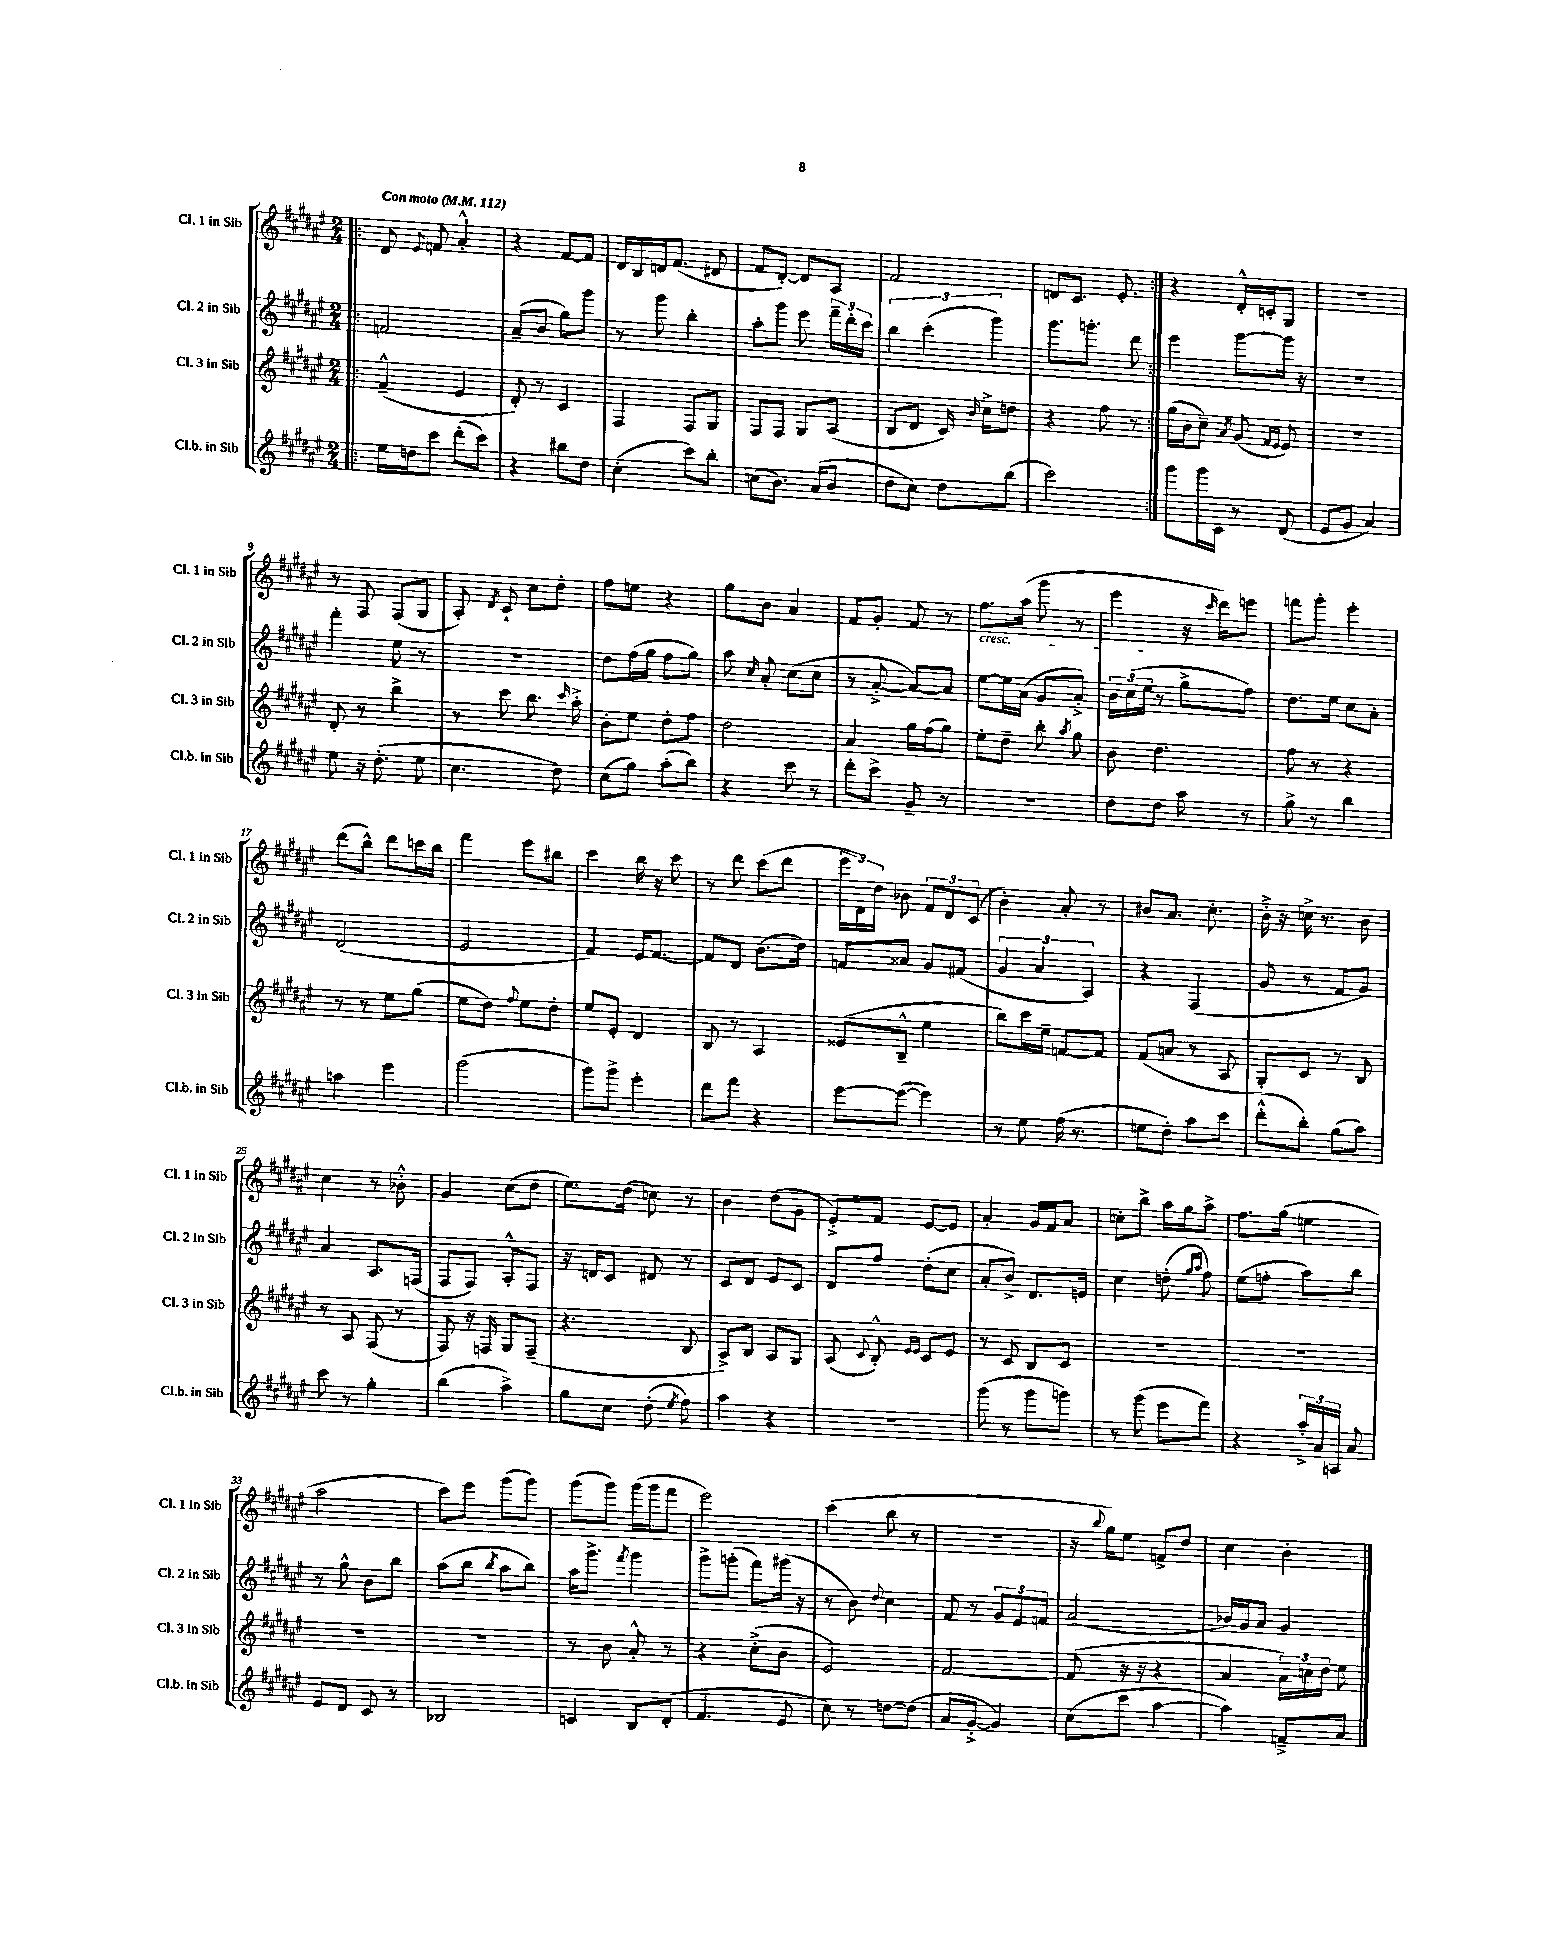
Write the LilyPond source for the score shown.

<<
\new StaffGroup <<
\new Staff = "s0" \with { instrumentName = "Cl. 1 in Sib" shortInstrumentName = "Cl. 1 in Sib" } {
    \clef treble \key fis \major \numericTimeSignature \time 2/4 \tempo "Con moto" 4 = 112
    \autoBeamOff \repeat volta 2 { \bar ".|:" dis'8 \appoggiatura { eis'8 } f'8 ais'4-.-^ |
    r4 fis'8[~ fis'8] |
    dis'16[ b16 d'16 fis'8.]( dis'8 |
    fis'8[ dis'8]~-.) dis'8[ ais8] |
    fis'2 |
    d'8[ cis'8.] eis'8.-. | }
    r4 dis'16[-.-^ c'16-. gis8] |
    r2 |
    r8 fis8 fis8[( gis8] |
    ais8-.) \acciaccatura { dis'8 } cis'8-! cis''8[ dis''8]-. |
    fis''8[ e''8] r4 |
    gis''8[ b'8] ais'4 |
    fis'8[ gis'8]-. fis'8 r8 |
    fis''8.[\cresc ais''16]( gis'''8 r8 |
    eis'''4\! r16 \grace { cis'''16 } dis'''16[) e'''8] |
    f'''8[ gis'''8]-. eis'''4-. |
    dis'''8[( b''8]-^) dis'''8[ c'''16 b''16] |
    fis'''4 eis'''8[ bis''8] |
    cis'''4 b''16 r16 cis'''8 |
    r8 dis'''8 cis'''8[( dis'''8] |
    \tuplet 3/2 { eis'''16[ dis'16) dis''16] } bes'8 \tuplet 3/2 { fis'8[ dis'8 cis'8]( } |
    b'4-.) ais'8-. r8 |
    bis'8[ ais'8.] cis''8.-. |
    b'16-.-> r16 c''16-> r8. b'8 |
    cis''4 r8 bes'8-.-^ |
    gis'4 cis''8[( dis''8] |
    eis''8.[) dis''16]( c''8) r8 |
    b'4 dis''8[( gis'8] |
    eis'8[-.->) fis'8] eis'8[~ eis'8] |
    ais'4-. gis'16[ fis'16 ais'8] |
    c''8[-. b''8]-> ais''16[ gis''16 ais''8]-> |
    fis''8.[ gis''16]( e''4 |
    ais''2 |
    cis'''8[) eis'''8] gis'''8[( gis'''8]) |
    gis'''8[( gis'''8]) gis'''16[( gis'''16 fis'''8] |
    eis'''2) |
    cis'''4( b''8 r8 |
    r2 |
    r16 \appoggiatura { b''8 } gis''16[) eis''8] f'8[-> dis''8] |
    cis''4 b'4-. \bar "|." |
}
\new Staff = "s1" \with { instrumentName = "Cl. 2 in Sib" shortInstrumentName = "Cl. 2 in Sib" } {
    \clef treble \key fis \major \numericTimeSignature \time 2/4
    \autoBeamOff \repeat volta 2 { \bar ".|:" f'2 |
    ais'8[--( b'8] gis''8[) gis'''8] |
    r8 gis'''8 b''4-. |
    ais''8[-. gis'''8] eis'''8 \tuplet 3/2 { fis'''16[-- dis'''16-. cis'''16] } |
    \tuplet 3/2 { b''4 cis'''4-.( gis'''4) } |
    gis'''8.[ g'''8.]-. dis'''8 | }
    eis'''4 gis'''8[~ gis'''16] r16 |
    r2 |
    fis'''4-. eis''8 r8 |
    r2 |
    dis''8[ fis''16( gis''16] fis''8[ gis''8]) |
    ais''8 \grace { cis''16 } ais'8-. cis''8[( cis''8] |
    r8 ais'8~-.-> ais'8[~) ais'8] |
    eis''8[~ eis''16 ais'16]( gis'8[ ais'8]-.->) |
    \tuplet 3/2 { b'16[ cis''16( eis''16] } r8 gis''8[-> fis''8]) |
    dis''8.[ eis''16] cis''8[ ais'8]-. |
    dis'2( |
    eis'2 |
    fis'4) eis'16[ fis'8.]~ |
    fis'8[ dis'8] b'8.[( dis''16]) |
    f'8[ aisis'8] gis'8[ fis'8]( |
    \tuplet 3/2 { gis'4 ais'4 ais4) } |
    r4 fis4( |
    gis'8 r8 fis'8[ gis'8]) |
    ais'4 ais8.[ f16]( |
    fis8[ fis8]) ais8[-.-^ fis8] |
    r16 d'16[ cis'8] dis'8 r8 |
    cis'8[ dis'8] eis'8[ cis'8] |
    dis'8[ fis''8] dis''8[-.( cis''8] |
    ais'8[-. b'8]->) dis'8.[ e'16] |
    cis''4 d''8-.( \grace { gis''16[ ais''16] } fis''8) |
    eis''8[( f''8]-. ais''8[) b''8] |
    r8 gis''8-^ b'8[ b''8] |
    ais''8[( b''8] \acciaccatura { b''8 } ais''8[ b''8]) |
    ais''16[ gis'''8.]-> \acciaccatura { fis'''8 } gis'''4 |
    gis'''8[-> g'''8]-.( fis'''8[) gis'''16]( r16 |
    r8 b'8) \appoggiatura { dis''8 } cis''4 |
    fis'8 r8 \tuplet 3/2 { gis'8[ eis'8 f'8] } |
    ais'2( |
    bes'16[) gis'16 ais'8] gis'4 \bar "|." |
}
\new Staff = "s2" \with { instrumentName = "Cl. 3 in Sib" shortInstrumentName = "Cl. 3 in Sib" } {
    \clef treble \key fis \major \numericTimeSignature \time 2/4
    \autoBeamOff \repeat volta 2 { \bar ".|:" fis'4---^( eis'4 |
    dis'8-.) r8 cis'4 |
    fis4 fis8[ gis8] |
    fis8[ fis8] gis8[ ais8]( |
    b8[ dis'8] cis'16) \grace { b'16 } cis''16[-> d''8] |
    r4 fis''8 r8 | }
    gis''16[( b'16 cis''8]--) \acciaccatura { ais'8 } gis'8( \grace { fis'16[ eis'16] } eis'8) |
    R2 |
    dis'8-. r8 b''4-> |
    r8 cis'''8 b''8. \grace { cis'''16 } ais''16-.-> |
    b'8[-. eis''8] dis''8[-. fis''8] |
    dis''2 |
    ais'4 gis''16[ fis''16( gis''8]) |
    eis''8[-. dis''8]-- b''8-. \acciaccatura { ais''8 } gis''8 |
    b'8 dis''4. |
    fis''8 r8 r4 |
    r8 r8 eis''8[ gis''8]( |
    eis''8[ dis''8]) \appoggiatura { fis''8 } eis''8[ dis''8]-. |
    eis''8[ eis'8]-. dis'4 |
    b8 r8 ais4 |
    eisis'8[( b8]---^ eis''4 |
    b''8[) cis'''16 eis''16]-- f'8[~ f'8] |
    fis'8[( a'8] r8 ais8 |
    gis8[-.) cis'8] r8 b8 |
    r8 ais8 fis8( r8 |
    fis8) r16 f16 gis8[ f8]--( |
    r4. b8 |
    ais8[->) b8] ais8[ gis8] |
    ais8( \appoggiatura { cis'8 } b8-.-^) \grace { eis'16[ eis'16] } cis'8[ eis'8] |
    r8 cis'8 b8[ cis'8] |
    R2 |
    R2 |
    R2 |
    R2 |
    r8 b'8 ais'8-.-^ r8 |
    r4 cis''8[-.->( b'8] |
    eis'2) |
    fis'2~ |
    fis'8( r16 r16 r4 |
    ais'4 \tuplet 3/2 { ais'16[) c''16 dis''16] } eis''8 \bar "|." |
}
\new Staff = "s3" \with { instrumentName = "Cl.b. in Sib" shortInstrumentName = "Cl.b. in Sib" } {
    \clef treble \key fis \major \numericTimeSignature \time 2/4
    \autoBeamOff \repeat volta 2 { \bar ".|:" eis''16[ d''16 cis'''8] dis'''8[-.( cis'''8]) |
    r4 bis''8[ dis''8] |
    cis''4-.( cis'''8[) b''8]-. |
    c''8[( b'8.]) ais'16[( b'8] |
    dis''8[ cis''8]) dis''8[ b''8]( |
    cis'''2) | }
    gis'''8[ gis'''16 cis'16] r8 dis'8( |
    eis'8[ gis'8] ais'4) |
    eis''8 r16 dis''8.-.( eis''8 |
    cis''4. dis''8) |
    cis''8[( gis''8]) ais''8[-.( b''8]) |
    r4 cis'''8 r8 |
    dis'''8[-. cis'''8]-> gis'8-- r8 |
    R2 |
    dis''8[ dis''8] ais''8 r8 |
    gis''8-> r8 b''4 |
    a''4 eis'''4 |
    gis'''2( |
    gis'''8[) gis'''8]-> eis'''4-. |
    dis'''8[ fis'''8] r4 |
    eis'''8[~ eis'''8]~( eis'''4) |
    r8 eis''8 fis''16( r8. |
    e''8[ dis''8]-.) ais''8[ cis'''8] |
    dis'''8[-.-^( b''8]-.) gis''8[( ais''8]) |
    cis'''8 r8 gis''4-. |
    b''4( ais''4->) |
    gis''8[ cis''8] dis''8-.( \acciaccatura { eis''8 } fis''8) |
    ais''4 r4 |
    R2 |
    gis'''8( r8 gis'''8[ g'''8]) |
    r8 gis'''8( eis'''8[ fis'''8]) |
    r4 \tuplet 3/2 { ais''16[-.-> ais'16 a16] } ais'8 |
    eis'8[ dis'8] cis'8 r8 |
    bes2 |
    c'4 b8[ dis'8]-.( |
    fis'4. eis'8 |
    cis''8) r8 d''8[~ d''8]( |
    ais'8[ gis'8]~-.-> gis'4) |
    cis''8[( cis'''8] ais''4~ |
    ais''4) f'8[---> ais'8] \bar "|." |
}
>>
>>
